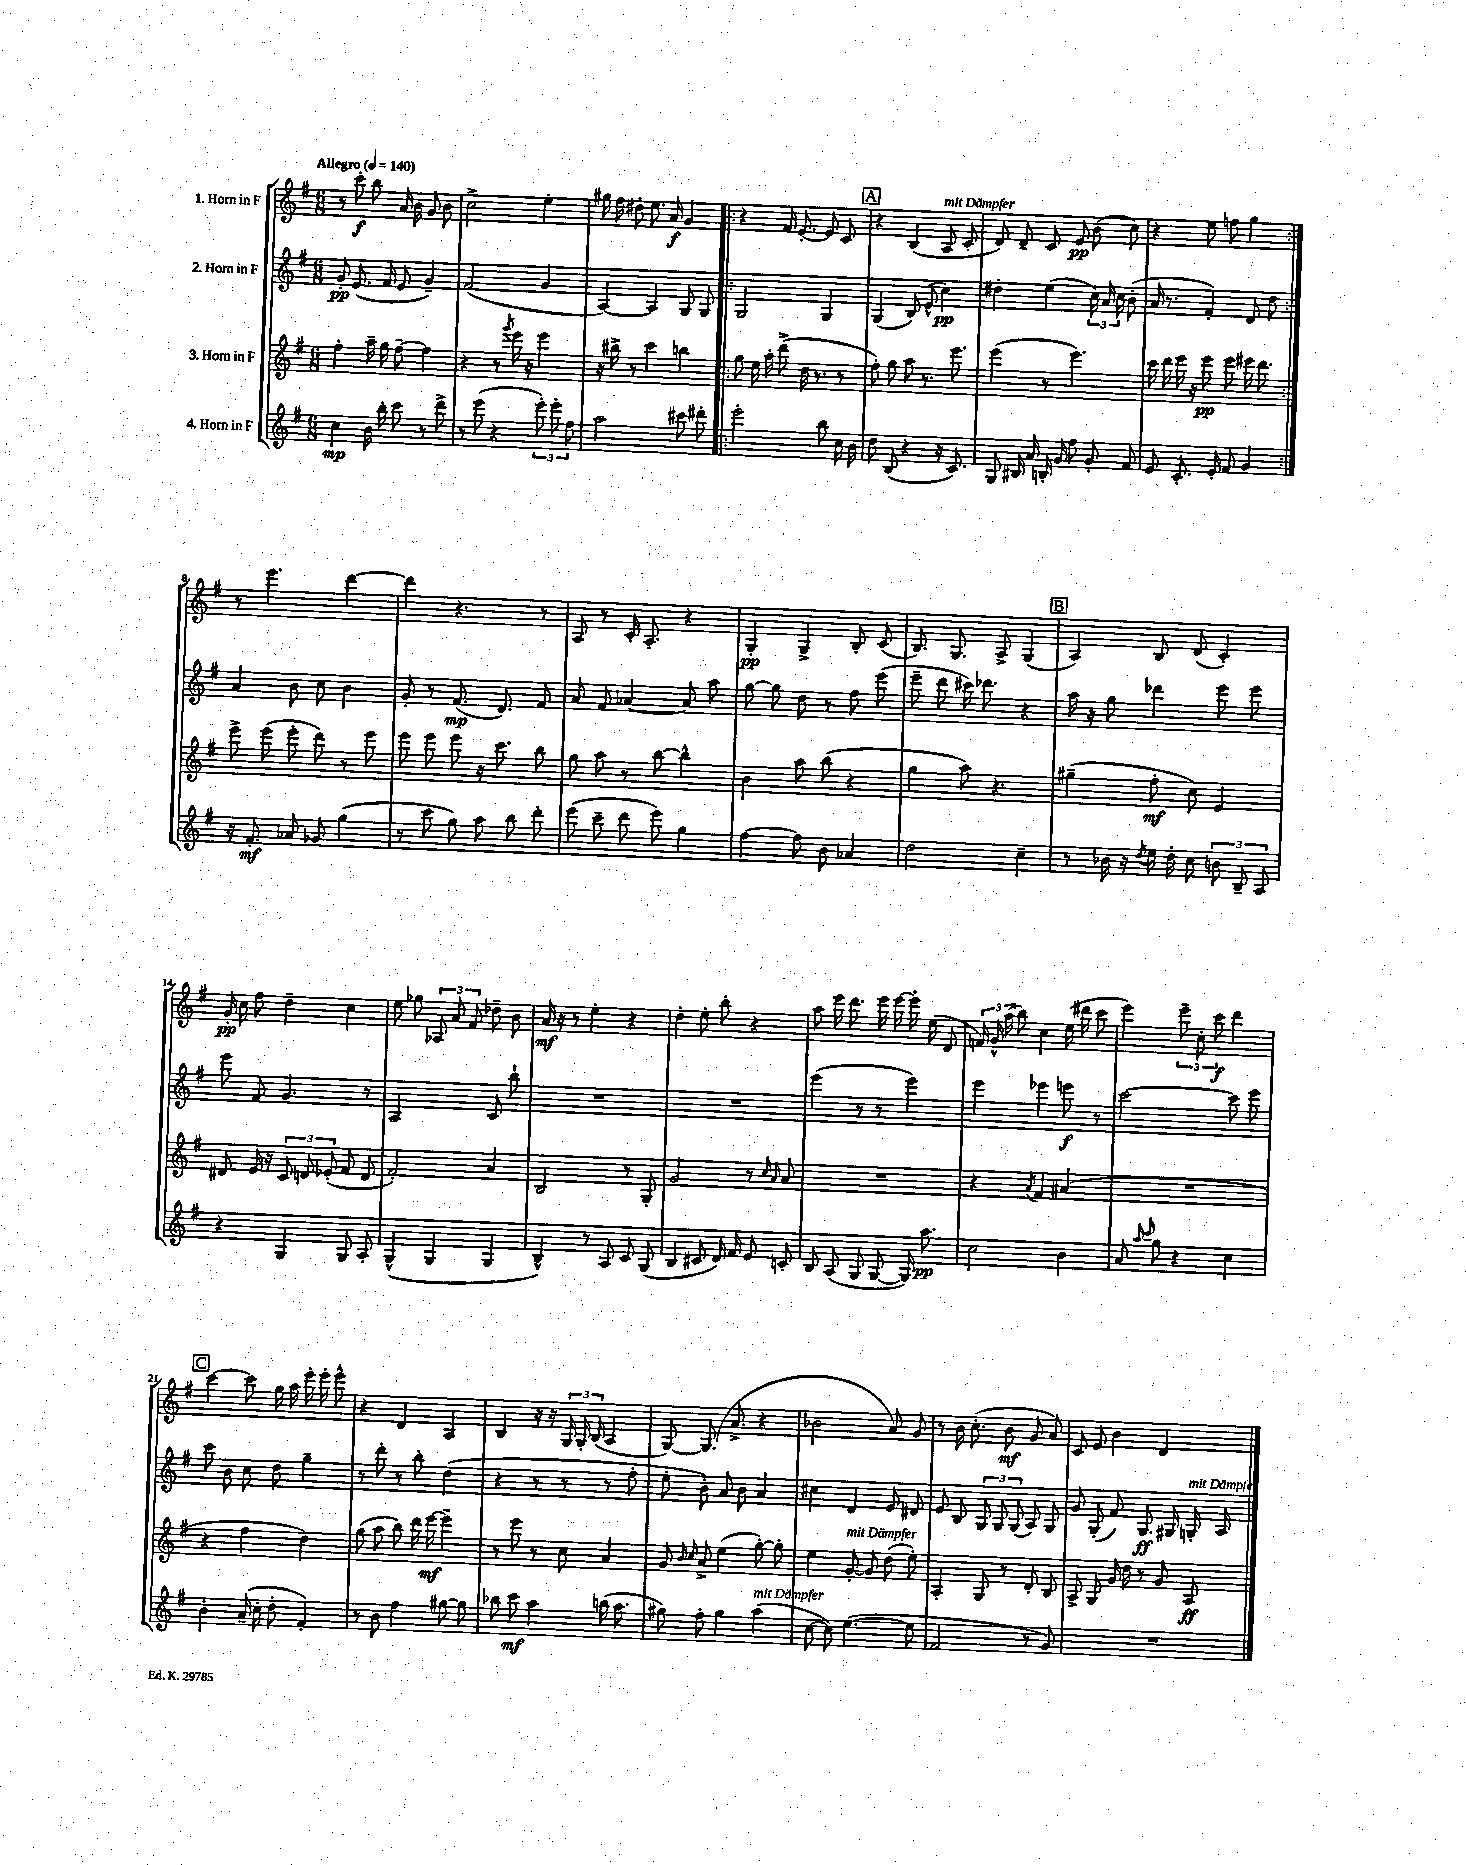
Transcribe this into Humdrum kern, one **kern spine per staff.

**kern	**kern	**kern	**kern
*staff4	*staff3	*staff2	*staff1
*clefG2	*clefG2	*clefG2	*clefG2
*k[f#]	*k[f#]	*k[f#]	*k[f#]
*M6/8	*M6/8	*M6/8	*M6/8
*MM140	*MM140	*MM140	*MM140
4cc\	4ff#'\	8g'/	8r
.	.	(8.e/	8ccc'\
16b\	16aa~\	.	8bb\
16bb'\	16gg\	16f#/	.
8ccc\	[8ff#~\	8e/	16a/
.	.	.	16b\
8r	4ff#\]	4g~/)	8g/
8ddd^\	.	.	8b\
=	=	=	=
8r	4r	(2f#/	2cc^\
(8eee\	.	.	.
4r	8r	.	.
.	8qggg/	.	.
.	16eee\	.	.
.	16r	.	.
12eee'\)	4eee\	4g/	4ee'\
12eee'\	.	.	.
12ff#\	.	.	.
=	=	=	=
2aa\	16r	[4A/)	16gg#\
.	16bb#^\	.	16ff#\
.	8r	.	8dd#'\
.	4ccc\	4A/]	8.ee\
.	.	.	16a/
8ccc#\	4bb\	8G/	4g/
8ddd#'\	.	8G/	.
=!|:	=!|:	=!|:	=!|:
2eee'\	8gg\	2G/	4r
.	16ee\	.	.
.	16aa'\	.	.
.	(8ddd^\	.	16f#/
.	.	.	[8.e'/
.	16dd\	.	.
.	8.r	.	.
8bb\	.	4G/	8e/]
16cc\	8r	.	8c/
16b\	.	.	.
=	=	=	=
8dd\	8ff#'\)	(4G/	4r
(8B/	8gg\	.	.
4r	8aa\	8B/)	(4B/
.	8.r	(8e^^/	.
16r	.	4cc\)	8A/
8.c/)	8.eee\	.	.
.	.	.	8c'/
=	=	=	=
8G/	(4eee\	4dd#'\	8d/)
16B#/	.	.	8d~/
16a/	.	.	.
16B'/	8r	(4ee\	8c/
16g/	.	.	.
8ff#\	4.eee\)	.	8e/
8g'/	.	24cc\)	(8b\
.	.	24a/	.
.	.	24cc\	.
8f#/	.	(8b'\	8cc\)
=	=	=	=
8e/	16ccc\	16a/	4r
.	16ddd\	8.r	.
8.c'/	16eee\	.	.
.	16r	.	.
.	8eee\	4f#'/)	8ee\
16e'/	.	.	.
8f#/	8eee\	.	8ff\
4g/	16eee#\	8d/	4gg\
.	8.ddd\	.	.
.	.	8dd\	.
=:|!	=:|!	=:|!	=:|!
16r	8eee^\	4a/	8r
8.f#'/	.	.	.
.	(8eee\	.	4.eee\
8a-/	8eee'\	8b\	.
8g-/	8ddd\)	8cc\	.
(4gg\	8r	4b\	[4ddd\
.	8eee\	.	.
=	=	=	=
8r	8eee\	8g'/	4ddd\]
8ccc\	8eee\	8r	.
8gg\)	8eee\	(8.f#/	4.r
8aa\	16r	.	.
.	8.ccc\	8.d/)	.
8bb\	.	.	.
8ddd'\	8bb\	8f#/	8r
=	=	=	=
(8eee\	8gg\	8a/	8A/
8ccc~\	8aa\	8f#/	8r
8ddd\	8r	[4a-/	16c'/
.	.	.	8.A'/
8eee\)	[8bb\	.	.
4gg\	4bb^^\]	8a-/]	4r
.	.	8aa\	.
=	=	=	=
[4ff#\	4b\	[8gg\	4G'/
.	.	8gg\]	.
8ff#\]	8aa\	8dd\	4G^/
8b\	(8bb\	8r	.
4a-/	4r	8ff#\	8B'/
.	.	(8eee\	(8c/
=	=	=	=
2dd\	4gg\	8eee~\	8.B/)
.	.	8ddd\	.
.	.	.	8.G/
.	8aa\)	16ccc#\)	.
.	.	8.ddd-\	.
.	4.r	.	8A^/
4cc~\	.	4r	(4G/
=	=	=	=
8r	(4gg#~\	16aa\	4A/)
.	.	16r	.
16b-\	.	8gg\	.
16r	.	.	.
8qdd/	.	.	.
16ee\	8ff#'\	4ddd-\	8B/
16dd'\	.	.	.
8cc\	8cc\)	.	(8d/
12b\	4e/	8eee\	4c'/)
12B~/	.	.	.
.	.	8eee\	.
12A/	.	.	.
=	=	=	=
4r	8d#/	8eee\	16g'/
.	.	.	16cc\
.	16e/	8f#/	8ff#\
.	16r	.	.
4G/	12c/	4.g/	4dd~\
.	12d/	.	.
.	(12e-'/	.	.
8G/	8f#/	.	4cc\
8A'/	8d/	8r	.
=	=	=	=
(4G^^/	2f#'/)	2A/	8ee\
.	.	.	8gg-\
4G/	.	.	12A-/
.	.	.	12a/
.	.	.	12f#/
4G/	4a/	8c/	8dd-~\
.	.	8bb`\	8b\
=	=	=	=
4B^^/)	2B/	2.r	16a/
.	.	.	16r
.	.	.	8r
8r	.	.	4ee'\
8A/	.	.	.
8c/	8r	.	4r
(8G/	8G'/	.	.
=	=	=	=
4B/	2g/	2.r	4dd'\
8c#/	.	.	8ee'\
16d/)	.	.	8bb'\
16f#/	.	.	.
8e/	8r	.	4r
.	16qqcc/	.	.
.	16qqa/	.	.
8c'/	8a/	.	.
=	=	=	=
8B/	2.r	(4eee\	8aa\
(8A/	.	.	16eee\
.	.	.	8.ddd\
8G/	.	8r	.
[8G/	.	8r	16eee\
.	.	.	[16eee\
16G/])	.	4eee\)	16eee'\]
8.aa\	.	.	(16ee\
.	.	.	8d/
=	=	=	=
2cc\	4r	4eee\	24f/)
.	.	.	24g^^/
.	.	.	(24aa\
.	.	.	8bb\)
.	8qa/	.	.
.	4f#/	4eee-\	4cc\
4b\	(4a#/	8eee\	(16ee\
.	.	.	16ddd#\
.	.	8r	8ccc\
=	=	=	=
8a/	2.r	[2ccc\	4eee\)
16qqaa/	.	.	.
16qqccc/	.	.	.
8gg\	.	.	.
4r	.	.	12eee~\
.	.	.	12cc'\
.	.	.	12ccc\
4cc\	.	8ccc\]	4ddd\
.	.	8eee\	.
=	=	=	=
4b'\	4r	8ccc\	[4ccc\
.	.	8b\	.
(16a~/	4ff#\	8cc\	8ccc\]
16cc'\	.	.	.
8dd'\	.	8dd\	16gg\
.	.	.	16aa\
4f#'/)	4dd\)	4gg~\	16eee'\
.	.	.	16eee'\
.	.	.	8eee^^\
=	=	=	=
8r	(8gg\	8r	4r
8b\	8aa\	8ddd'\	.
4ff#\	8bb\)	8r	4d/
.	16ddd\	8bb'\	.
.	[16eee\	.	.
[8gg#\	4eee~\]	(4dd\	4A/
8gg#\]	.	.	.
=	=	=	=
8bb-\	8r	4r	4B/
8ccc\	8eee\	.	.
4aa\	8r	8r	16r
.	.	.	16r
.	8cc\	8r	24G/
.	.	.	24G'/
.	.	.	(24B/
(16bb\	4a/	8r	4A/
8.aa\	.	.	.
.	.	8ff#'\	.
=	=	=	=
8gg#\)	8g/	8ee'\	[8G/)
.	16qqb/	.	.
.	16qqcc/	.	.
8ff#'\	8a^/	8b'\)	(8.G/]
4gg#\	(4ee\	8a/	.
.	.	.	8.a^/
.	.	8b\	.
(4aa\	[8gg'\)	4a/	4r
.	8gg'\]	.	.
=	=	=	=
[8cc\	4ee\	4cc#\	2b-\
8cc\])	.	.	.
([4.ee\	[8g'/	4d/	.
.	8g/]	.	.
.	(8dd\	8e/	8a/)
8ee\]	8ee'\)	8d#/	8g/
=	=	=	=
2f#/	4A'/	8e/	8r
.	.	8B/	16b\
.	.	.	(8.cc'\
.	8G/	12G/	.
.	.	12G/	.
.	8r	.	8b\
.	.	(12G/	.
8r	8d'/	8A/)	8g/
8g/)	8B/	8G/	8a/)
=	=	=	=
2.r	8A^/	8g/	8c/
.	8G/	(8G'/	8e/
.	16g/	8f#/)	4b\
.	16dd\	.	.
.	8r	8.G/	.
.	8g/	.	4d/
.	.	16G#/	.
.	8A/	16G'/	.
.	.	16A/	.
==	==	==	==
*-	*-	*-	*-
